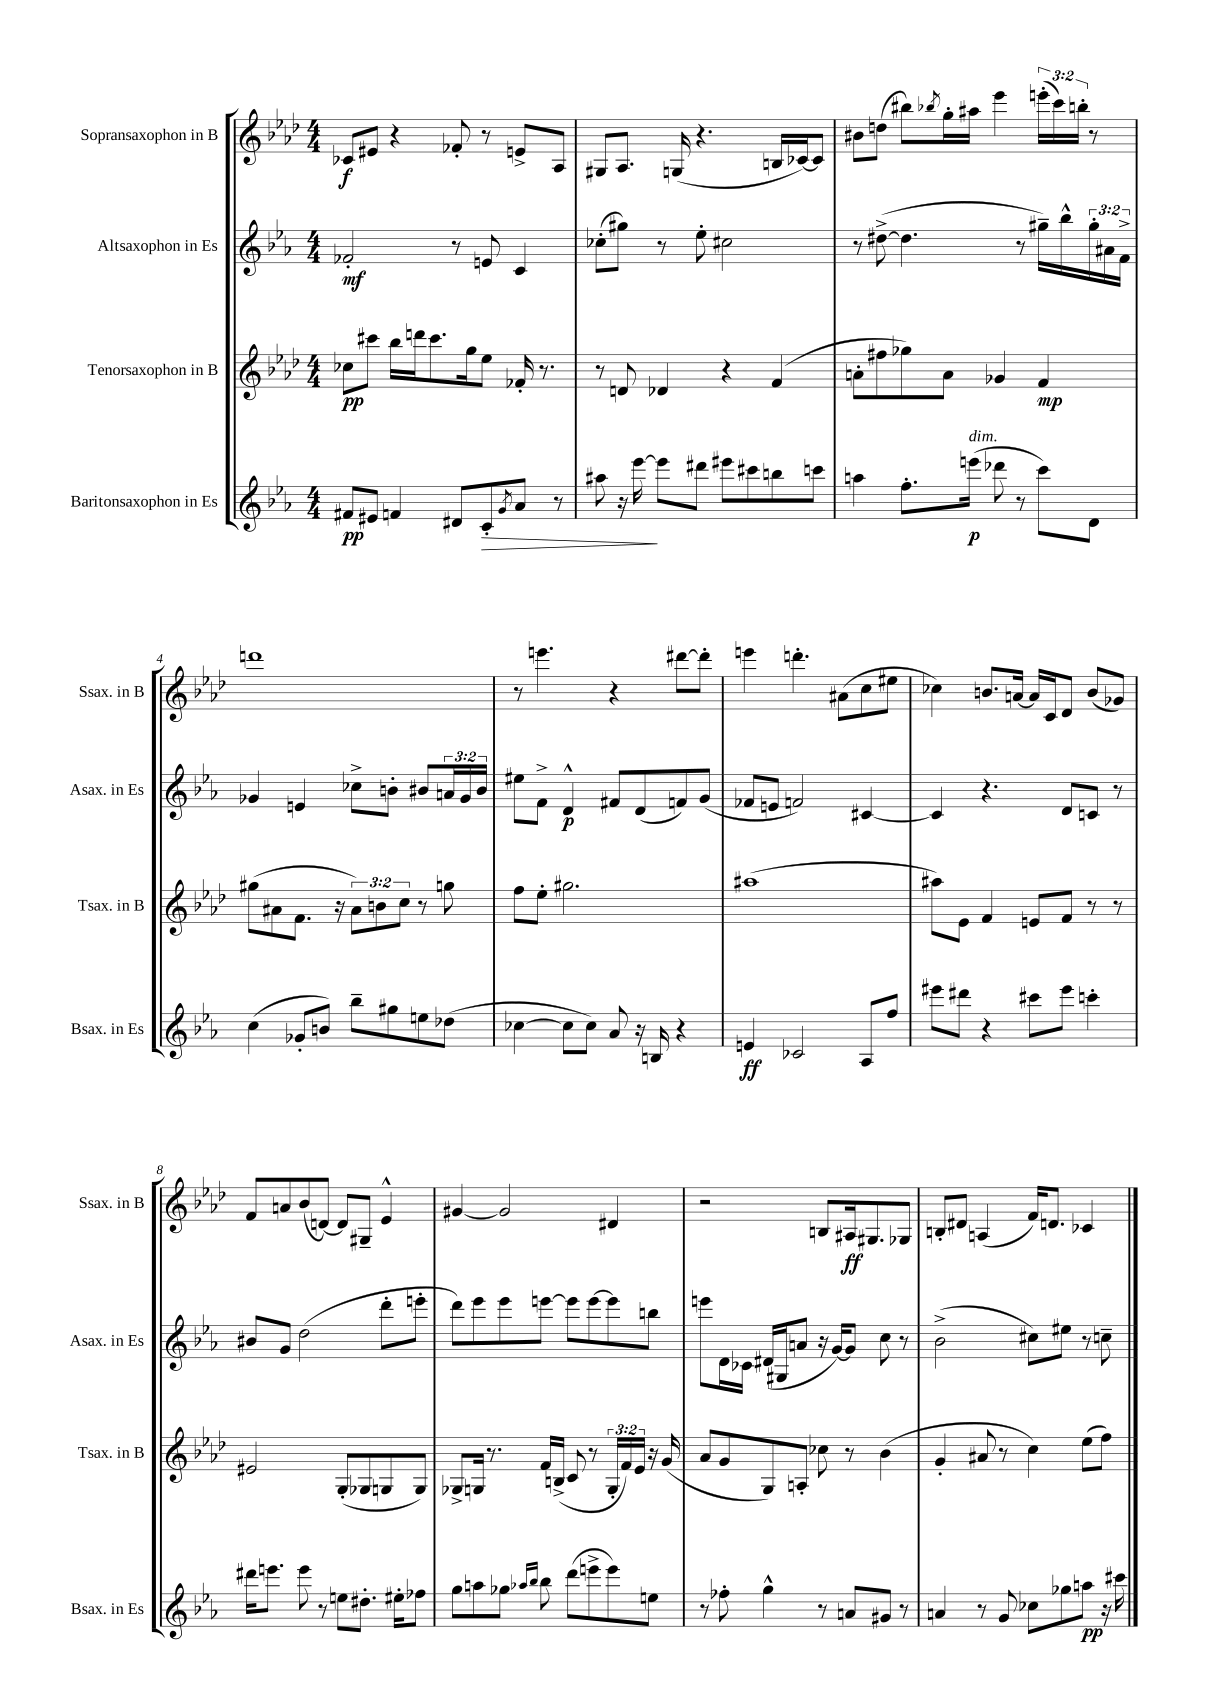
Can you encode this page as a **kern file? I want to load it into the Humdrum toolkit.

**kern	**kern	**kern	**kern
*staff4	*staff3	*staff2	*staff1
*clefG2	*clefG2	*clefG2	*clefG2
*k[b-e-a-]	*k[b-e-a-d-]	*k[b-e-a-]	*k[b-e-a-d-]
*M4/4	*M4/4	*M4/4	*M4/4
8f#	8cc-	2f-'	8c-
8e#	8ccc#	.	8e#
4f	16bb-	.	4r
.	16ddd	.	.
.	8.ccc#	.	.
8d#	.	8r	8f-'
.	16gg	.	.
8c'	8ee-	8e	8r
8qg	.	.	.
8a-	16f-'	4c	8e^
.	8.r	.	.
8r	.	.	8A-
=	=	=	=
8aa#	8r	(8cc-'	8G#
16r	8d	8gg#)	8.A-
[16eee-	.	.	.
8eee-]	4d-	8r	.
.	.	.	(16G
8ddd#	.	8ee-'	4.r
8eee#	4r	2cc#	.
8ccc#	.	.	.
8bb	(4f	.	16B
.	.	.	[16c-)
8ccc	.	.	8c-]
=	=	=	=
4aa	8a'	8r	8b#
.	8ff#	([8dd#^	(8dd
8.ff'	8gg-)	4.dd#]	8bb#)
.	.	.	8qbb-
.	8a	.	16gg'
(16eee	.	.	16aa#
8ddd-	4g-	.	4eee-
8r	.	8r	.
8ccc)	4f	16gg#~)	(24eee'
.	.	.	24ccc)
.	.	16bb-^^	.
.	.	.	24bb'
8d	.	24gg#'	8r
.	.	24a#	.
.	.	24f^	.
=	=	=	=
(4cc	(8gg#	4g-	1ddd
.	8a#	.	.
8g-'	8.f	4e	.
8b)	.	.	.
.	16r	.	.
8bb-~	12a#)	8cc-^	.
.	12b	.	.
8gg#	.	8b'	.
.	12cc	.	.
8ee	8r	8b#	.
(8dd-	8gg	24a	.
.	.	24g-	.
.	.	24b#	.
=	=	=	=
[4cc-	8ff	8ee#	8r
.	8ee-'	8f^	4.eee
8cc-]	2.gg#	4d^^	.
8cc-)	.	.	.
8a-	.	8f#	4r
16r	.	(8d	.
16B	.	.	.
4r	.	8f)	[8ddd#
.	.	(8g	8ddd#']
=	=	=	=
4e	(1aa#	8f-	4eee
.	.	8e	.
2c-	.	2f)	4.ddd'
.	.	.	(8a#
8A-	.	[4c#	8cc
8ff	.	.	8ee#
=	=	=	=
8eee#	8aa#)	4c#]	4cc-)
8ddd#	8e-	.	.
4r	4f	4.r	8.b
.	.	.	[16a
8ccc#	8e	.	16a]
.	.	.	16c
8eee#	8f	8d	8d-
4ccc'	8r	8c	(8b
.	8r	8r	8g-)
=	=	=	=
16ddd#	2e#	8b#	8f
8.eee	.	.	.
.	.	8g	8a
8eee	.	(2dd	(8b-
8r	.	.	[8d)
8ee	(8G'	.	8d]
8.dd#'	8G-	.	8G#~
.	8G	8ddd'	4e-^^
16ee#'	.	.	.
8ff-	8G)	8eee'	.
=	=	=	=
8gg	8G-^	8ddd)	[4g#
8aa	16G	8eee-	.
.	8.r	.	.
8gg-	.	8eee-	2g#]
16qqaa-	.	.	.
16qqbb-	.	.	.
8bb-	16f	[8eee	.
.	(16B^	.	.
(8ddd	8c	8eee]	.
8eee^	8r	[8eee	.
8eee)	24G'	8eee]	4d#
.	24f)	.	.
.	24e-	.	.
8ee	16r	8bb	.
.	(16g	.	.
=	=	=	=
8r	8a-	8eee	2r
8ff-'	8g	16d	.
.	.	16c-	.
4gg^^	8G)	(16d#	.
.	.	16G#	.
.	8A'	8a	.
8r	8cc-	16r	8B
.	.	[16g)	.
8a	8r	8g]	16A#
.	.	.	8.G#
8g#	(4b-	8cc	.
8r	.	8r	8G-
=	=	=	=
4a	4g'	(2b-^	8B'
.	.	.	8d#
8r	8a#	.	(4A
8g	8r	.	.
8cc-	4cc)	8cc#)	16f)
.	.	.	8.d
8gg-	.	8ee#	.
8aa	(8ee-	8r	4c-
16r	8ff)	8cc~	.
16ccc#	.	.	.
==	==	==	==
*-	*-	*-	*-
